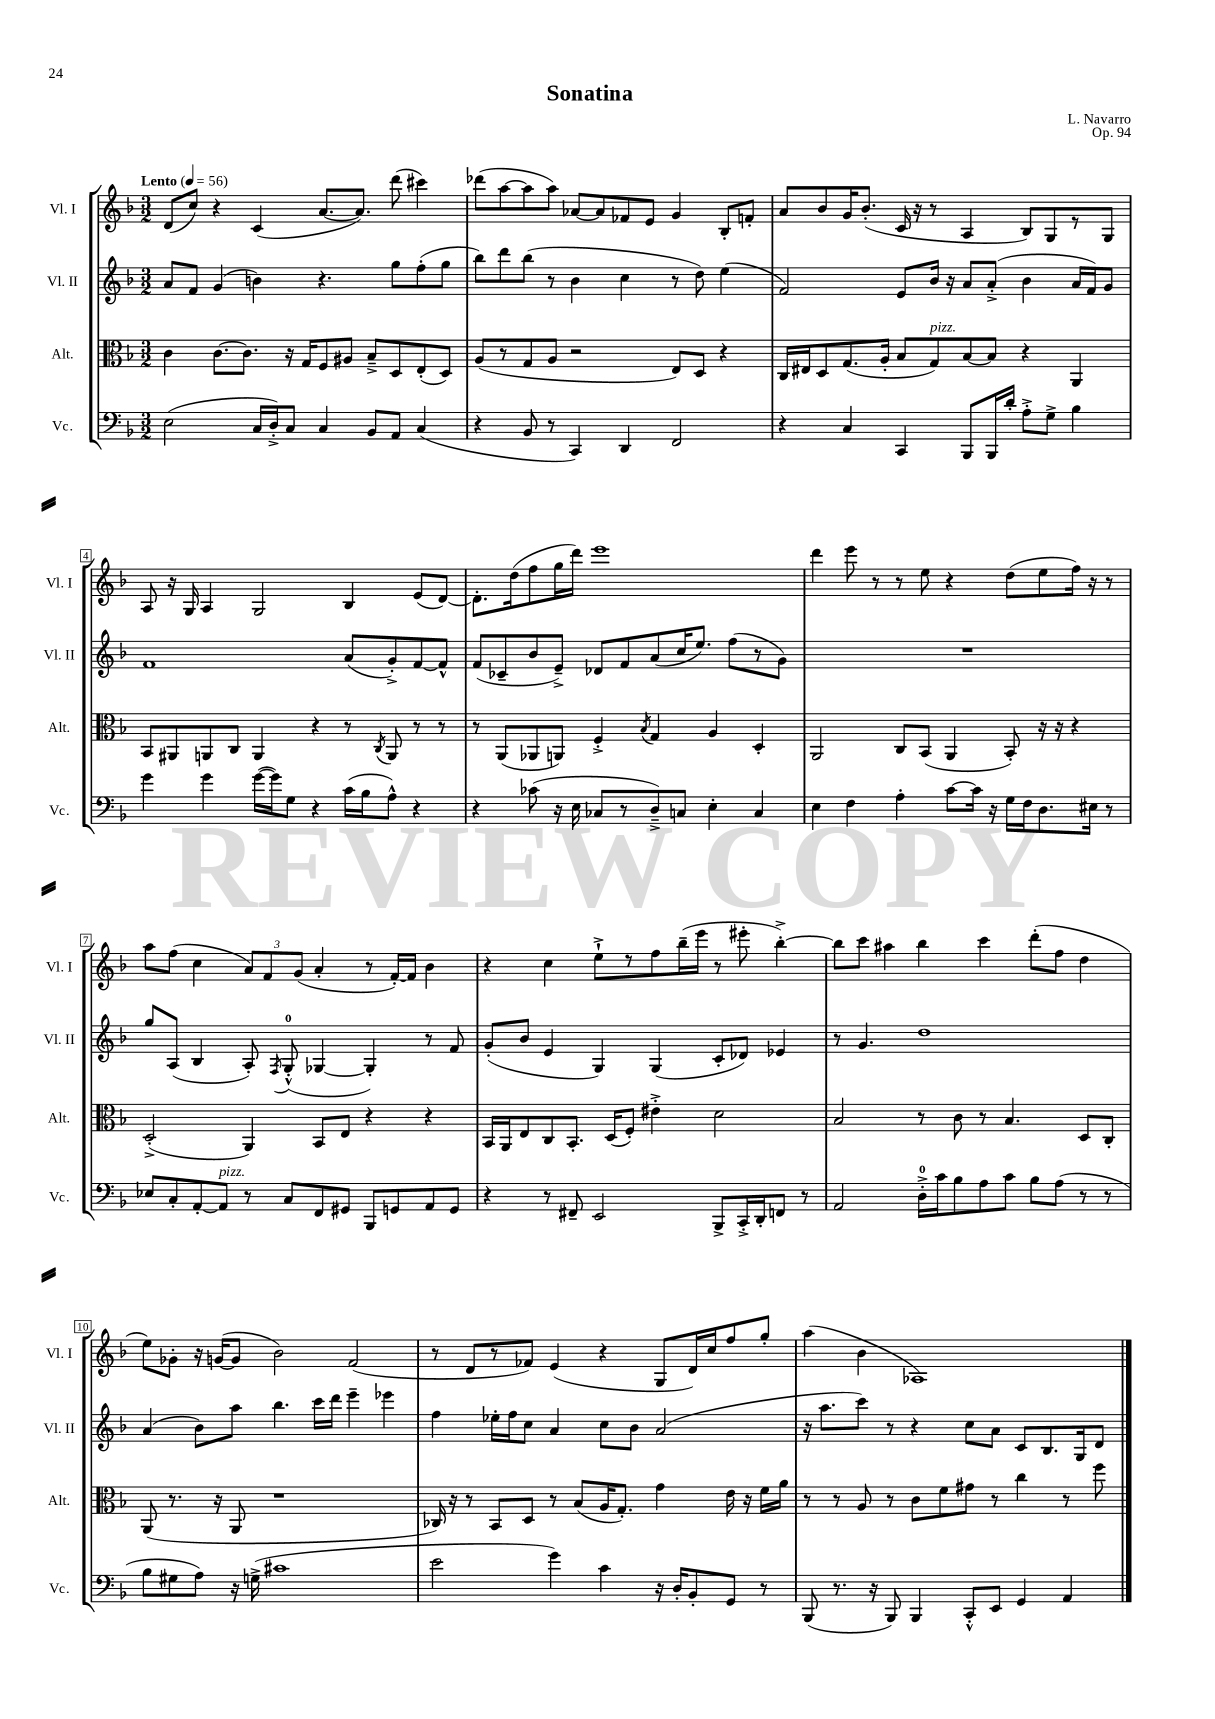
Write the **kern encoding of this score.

**kern	**kern	**kern	**kern
*staff4	*staff3	*staff2	*staff1
*clefF4	*clefC3	*clefG2	*clefG2
*k[b-]	*k[b-]	*k[b-]	*k[b-]
*M3/2	*M3/2	*M3/2	*M3/2
*MM56	*MM56	*MM56	*MM56
(2E	4c	8a	(8d
.	.	8f	8cc)
.	[8.c	(4g	4r
.	8.c]	.	.
16C	.	4b)	(4c
16D'^)	.	.	.
8C	16r	.	.
.	16G	.	.
4C	8F	4.r	[8.a
.	8A#	.	.
.	.	.	8.a])
8BB-	8B-~^	.	.
8AA	8D	8gg	(8ddd
(4C	(8E'	(8ff'	4ccc#)
.	8D)	8gg	.
=	=	=	=
4r	(8A	8bb-)	(8ddd-
.	8r	8ddd	[8aa
8BB-	8G	(8bb-	8aa]
8r	8A	8r	8aa)
4CC)	2r	4b-	[8a-
.	.	.	8a-]
4DD	.	4cc	8f-
.	.	.	8e
2FF	8E)	8r	4g
.	8D	8dd)	.
.	4r	(4ee	8B-'
.	.	.	8f'
=	=	=	=
4r	16C	2f)	8a
.	16E#	.	.
.	8D	.	8b-
4C	(8.G	.	16g
.	.	.	(8.b-'
.	16A'	.	.
4CC	8B-	8e	16c
.	.	.	16r
.	8G)	16b-	8r
.	.	16r	.
8BBB-	[8B-	8a	4A
16BBB-	8B-]	(8a'^	.
16d'	.	.	.
8A'^	4r	4b-	8B-)
8G^	.	.	8G
4B-	4AA	16a	8r
.	.	16f)	.
.	.	8g	8G
=	=	=	=
4g	8BB-	1f	8A
.	8AA#	.	16r
.	.	.	16G
4g	8AA	.	4A
.	8C	.	.
([16g	4AA	.	2G
16g])	.	.	.
8G	.	.	.
4r	4r	.	.
(16c	8r	(8a	4B-
16B-	.	.	.
.	8qC	.	.
8A^^)	8AA	8g'^)	.
4r	8r	[8f	(8e
.	8r	8f^^]	[8d)
=	=	=	=
4r	8r	(8f	8.d']
.	(8AA	8c-~	.
.	.	.	(16dd
(8c-	8AA-	8b-	8ff
16r	8AA)	8e~^)	16gg
16E	.	.	16ddd)
8C-	4F'^	8d-	1eee
8r	.	8f	.
.	8qB-	.	.
8D~^)	4G	(8a	.
8C	.	16cc	.
.	.	8.ee)	.
4E'	4A	.	.
.	.	(8ff	.
4C	4D'	8r	.
.	.	8g)	.
=	=	=	=
4E	2AA	1.r	4ddd
4F	.	.	8eee
.	.	.	8r
4A'	8C	.	8r
.	(8BB-	.	8ee
[8c	4AA	.	4r
16c]	.	.	.
16r	.	.	.
16G	8BB-')	.	(8dd
16F	.	.	.
8.D	16r	.	8ee
.	16r	.	.
.	4r	.	16ff)
16E#	.	.	16r
8r	.	.	8r
=	=	=	=
8E-	(2D'^	8gg	8aa
8C'	.	(8A	(8ff
[8AA'	.	4B-	4cc
8AA]	.	.	.
8r	4AA)	8A')	12a)
.	.	.	12f
.	.	8qF	.
8C	.	(8G'^^	.
.	.	.	(12g
8FF	8BB-	[4G-	4a'
8GG#	8E	.	.
8BBB-	4r	4G-'])	8r
8GG	.	.	[16f')
.	.	.	16f]
8AA	4r	8r	4b-
8GG	.	8f	.
=	=	=	=
4r	16BB-	(8g'	4r
.	16AA	.	.
.	8E	8b-	.
8r	8C	4e	4cc
8FF#~	8.BB-'	.	.
2EE	.	4G)	8ee`^
.	(16D	.	.
.	8F')	.	8r
.	4e#'^	(4G	8ff
.	.	.	(16bb-~
.	.	.	16eee
8BBB-^	2d	8c'	8r
16CC'^	.	8d-)	8eee#'
16DD'	.	.	.
8FF	.	4e-	[4bb-'^)
8r	.	.	.
=	=	=	=
2AA	2B-	8r	8bb-]
.	.	4.g	8ccc
.	.	.	4aa#
16D'^	8r	1dd	4bb-
16c	.	.	.
8B-	8c	.	.
8A	8r	.	4ccc
8c	4.B-	.	.
8B-	.	.	(8ddd'
(8A	.	.	8ff
8r	8D	.	4dd
8r	8C'	.	.
=	=	=	=
8B-	(8AA	(4a	8ee)
8G#	8.r	.	8g-'
8A)	.	8b-)	16r
.	16r	.	([16g
16r	8AA	8aa	8g]
(16G^	.	.	.
1c#	1r	4.bb-	2b-)
.	.	16ccc	.
.	.	16ddd	.
.	.	4eee~	(2f
.	.	4eee-	.
=	=	=	=
2e	16C-)	4ff	8r
.	16r	.	.
.	8r	.	8d
.	8BB-	16ee-'	8r
.	.	16ff	.
.	8D	8cc	8f-)
4g)	8r	4a	(4e
.	(8B-	.	.
4c	16A	8cc	4r
.	8.G')	.	.
.	.	8b-	.
16r	4g	(2a	8G
16D'	.	.	.
8BB-'	.	.	16d)
.	.	.	16cc
8GG	16e	.	8ff
.	16r	.	.
8r	16f	.	8gg'
.	16a	.	.
=	=	=	=
(8BBB-	8r	16r	(4aa
.	.	8.aa	.
8.r	8r	.	.
.	8A	8ccc)	4b-
16r	.	.	.
8BBB-)	8r	8r	.
4BBB-	8c	4r	1A-)
.	8f	.	.
8CC'^^	8g#	8cc	.
8EE	8r	8a	.
4GG	4cc	8c	.
.	.	8.B-	.
4AA	8r	.	.
.	.	16G	.
.	8ff	8d	.
==	==	==	==
*-	*-	*-	*-
